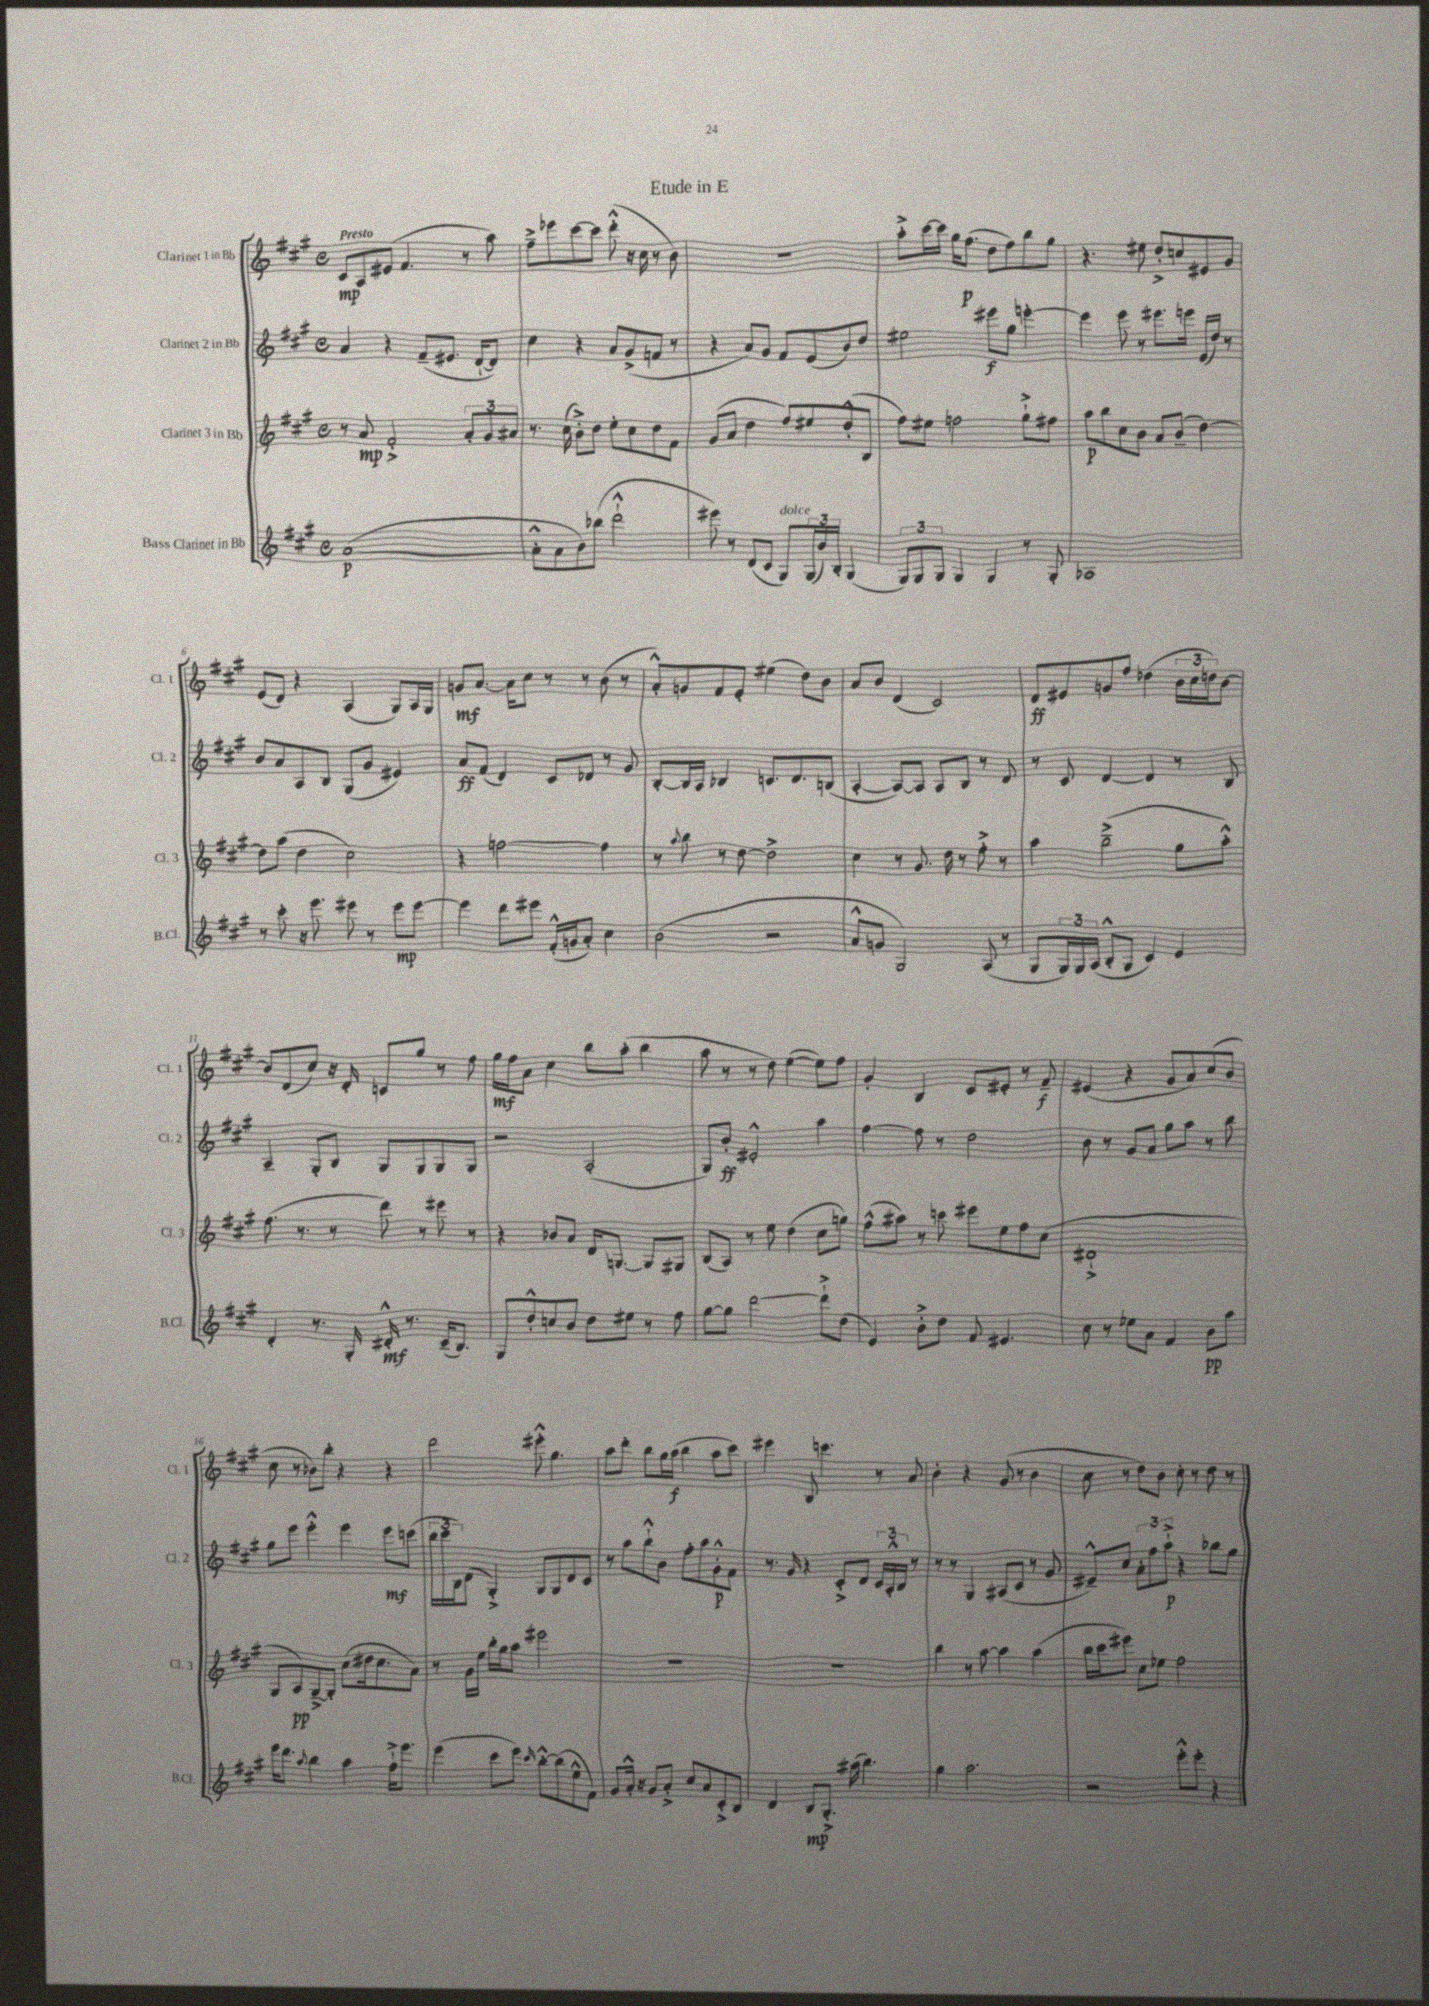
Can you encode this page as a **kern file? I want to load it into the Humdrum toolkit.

**kern	**kern	**kern	**kern
*staff4	*staff3	*staff2	*staff1
*clefG2	*clefG2	*clefG2	*clefG2
*k[f#c#g#]	*k[f#c#g#]	*k[f#c#g#]	*k[f#c#g#]
*M4/4	*M4/4	*M4/4	*M4/4
*met(c)	*met(c)	*met(c)	*met(c)
([1a	8r	4a	8c#
.	8a	.	8A
.	2f#'^	4r	(8e#
.	.	.	4.f#
.	.	(8f#~	.
.	.	8.e#	.
.	12a'	.	8r
.	.	[16d`	.
.	12g#	.	.
.	.	8d])	8aa)
.	12a#	.	.
=	=	=	=
8a'^^]	8.r	4cc#	8ff#~^
8a	.	.	8eee-
.	(16cc#	.	.
8b)	8b'^)	4r	[8ccc#
(8bb-	8dd	.	8ccc#]
2ddd`^^	8ee'	8a	(8ddd'^^
.	8cc#	(8g#^	16r
.	.	.	16cc#
.	8dd	8f	8r
.	8f#	8r	8b)
=	=	=	=
8eee#)	(8g#	4r	1r
8r	8a	.	.
(8d	4dd	8a)	.
8c#	.	8g#	.
8G#)	8ff#)	8f#	.
(24G#	8ee#	(8e	.
24b)	.	.	.
24B'	.	.	.
(4G#	(8dd'^^	8b)	.
.	8B	8dd	.
=	=	=	=
12G#)	8ff#)	2ee#	8aa'^
12G#	.	.	.
.	8ee#	.	[16ccc#
12G#	.	.	.
.	.	.	16ccc#]
4G#	2ff	.	16gg#
.	.	.	(8.ff#
4G#	.	8eee#	8dd
.	.	8gg#	8ff#)
8r	8gg#`^	[4eee'	8bb
8G#'	8ff#	.	8gg#
=	=	=	=
1A-	8aa	4eee]	4.r
.	8bb	.	.
.	8cc#	8eee	.
.	8b	8r	8ee#
.	8a	8.eee#	8dd'^
.	(8b~	.	8cc
.	.	16eee	.
.	[4dd)	(16e	8e#
.	.	16dd)	.
.	.	8r	8g#
=	=	=	=
8r	8dd]	8b	(8e
8ccc#'	(8aa	8a	8d)
16r	4dd	8A	4r
8.eee	.	.	.
.	.	8B	.
8eee#	2cc#)	(8G#	(4A
8r	.	8g#	.
8eee#	.	4e#)	8G#)
[8eee#	.	.	16A
.	.	.	16G#
=	=	=	=
4eee#]	4r	8a	8g
.	.	(8f#	[8.a
8ddd	[2ff	4d)	.
.	.	.	16a]
8eee#	.	.	8cc#
(16f#'^^	.	8c#	8r
16g	.	.	.
8a')	.	8d-	8r
4cc#	4ff]	8r	(8b
.	.	8g#	8r
=	=	=	=
(2b	8r	[8B'	8a'^^)
.	8qqaa	.	.
.	8bb	16B]	8g
.	.	16A	.
.	8r	4B-	8f#
.	[8dd	.	8e'
2r	2dd^]	8.c	(4ee#
.	.	8.d	.
.	.	.	8dd)
.	.	(8B	8b
=	=	=	=
8a^^	4cc#	[4A'	8a
8g	.	.	8b
2G#)	8r	8A_)	(4d
.	8.g#	8A]	.
.	.	8A	2c#)
.	16dd	.	.
.	8r	8B	.
(8A	8ff#'^	8r	.
8r	8r	8d	.
=	=	=	=
8G#	4aa	8r	8d
24G#)	.	8c#	8e#
24G#	.	.	.
(24A	.	.	.
8B'^^	(2bb~^	[4d	8g
8G#	.	.	8ff#
4c#)	.	4d]	(4dd-
4e	8gg#	8r	24b
.	.	.	24cc#
.	.	.	24dd)
.	8aa'^^)	8B	[8b
=	=	=	=
4d'	(8.ff#	4A~	8b]
.	.	.	(8d
.	8.r	.	.
8.r	.	8G#'	8cc#)
.	8r	8B	16r
16G#'	.	.	16d'
16d#'^^	8ddd)	8G#	8c
8.r	.	.	.
.	8r	8G#	8gg#
(16c#~	8eee#	8G#	8r
8.B)	.	.	.
.	8r	8G#	8ff#
=	=	=	=
8G#	4r	2r	16gg#
.	.	.	16ff#
8dd'^^	.	.	8a
8cc	8b-	.	4cc#
8b	8a	.	.
8dd	16d	(2A'	8bb
.	[8.G	.	.
8ee#	.	.	(8aa'
8r	8G]	.	4bb
8ff#	8G#	.	.
=	=	=	=
[8gg#	(8B	8G#)	8aa
8gg#]	8A)	8b'	8r
[2ddd	8r	2e#'^^	8r
.	8ee	.	8dd)
.	(4dd	.	([4ee
8ddd`^]	8cc#	4aa	8ee])
(8dd	8gg)	.	8ff#
=	=	=	=
4e)	(8ff#^^	[4ff#	4g#'
.	8aa#)	.	.
8b'^	8r	8ff#]	4B
8dd	8ccc	8r	.
8f#	8eee#	2dd	8c#
4.e#	8ee	.	8e#'
.	8ff#	.	8r
.	(8cc#	.	8f#~
=	=	=	=
8cc#	1d#`^	8b	(4e#
8r	.	8r	.
8ee-	.	8g#	4r
8a	.	8a	.
4f#	.	8gg#	8g#
.	.	8aa	8a)
8b	.	8r	(8cc#
8aa	.	8bb	8b
=	=	=	=
16eee	8G#	8gg#	8cc#
8.ddd	.	.	.
.	8A)	8eee	8r
8qqaa	.	.	.
4bb	[8G#~^	4eee'^^	8b-)
.	8G#']	.	8bb'
4aa	(8cc#	4eee	4r
.	16dd#	.	.
.	8.cc#	.	.
16ff#`^	.	8eee	4r
8.eee	.	.	.
.	8a)	(8ccc	.
=	=	=	=
(4eee	8r	24bb	2ddd
.	.	24ccc#	.
.	.	24B)	.
.	16g#	(8d	.
.	16ee	.	.
8ccc#	16bb'	4G#'^)	.
.	16gg#	.	.
8eee)	8aa	.	.
16qqccc#	.	.	.
[8bb'^^	2eee#	8G#	8eee#'^^
(8bb]	.	8G#	4.gg#
8ee^^	.	8d	.
8f#)	.	8c#	.
=	=	=	=
8g#	1r	8r	8aa
16a'^^	.	8aa	8ddd'
16r	.	.	.
8g#	.	8bb`^^	8bb
8a'^	.	8b	16gg#
.	.	.	(16aa
8cc#	.	8ff#'	4bb
8a	.	8aa	.
8c#'^	.	8g#'^^	8aa
8B	.	8f#	8ccc#)
=	=	=	=
4d	1r	8.r	4eee#
.	.	16g#	.
8B	.	4r	8B
8.G#'^	.	.	4.ccc
.	.	8c#'^	.
(16aa#	.	.	.
4.bb)	.	8d	.
.	.	24c#	8r
.	.	24A'^^	.
.	.	24B	.
.	.	8r	8a
=	=	=	=
4gg#	4bb	8r	4b'
.	.	8r	.
2.aa	8r	4G#	4r
.	[8aa	.	.
.	4aa]	(8A#	(8g#
.	.	8c#	8r
.	(4aa	8r	4b
.	.	8g#	.
=	=	=	=
2r	16bb	8e#~^^)	8cc#
.	16ccc#	.	.
.	8eee#)	8cc#	8r
.	8cc#	12a'	8dd)
.	.	12ff#	.
.	8ee-	.	8b
.	.	12aa`^	.
8eee'^^	2ff#	4r	8cc#'
8eee'	.	.	8r
4r	.	8bb-	8dd
.	.	8gg#	8r
==	==	==	==
*-	*-	*-	*-
